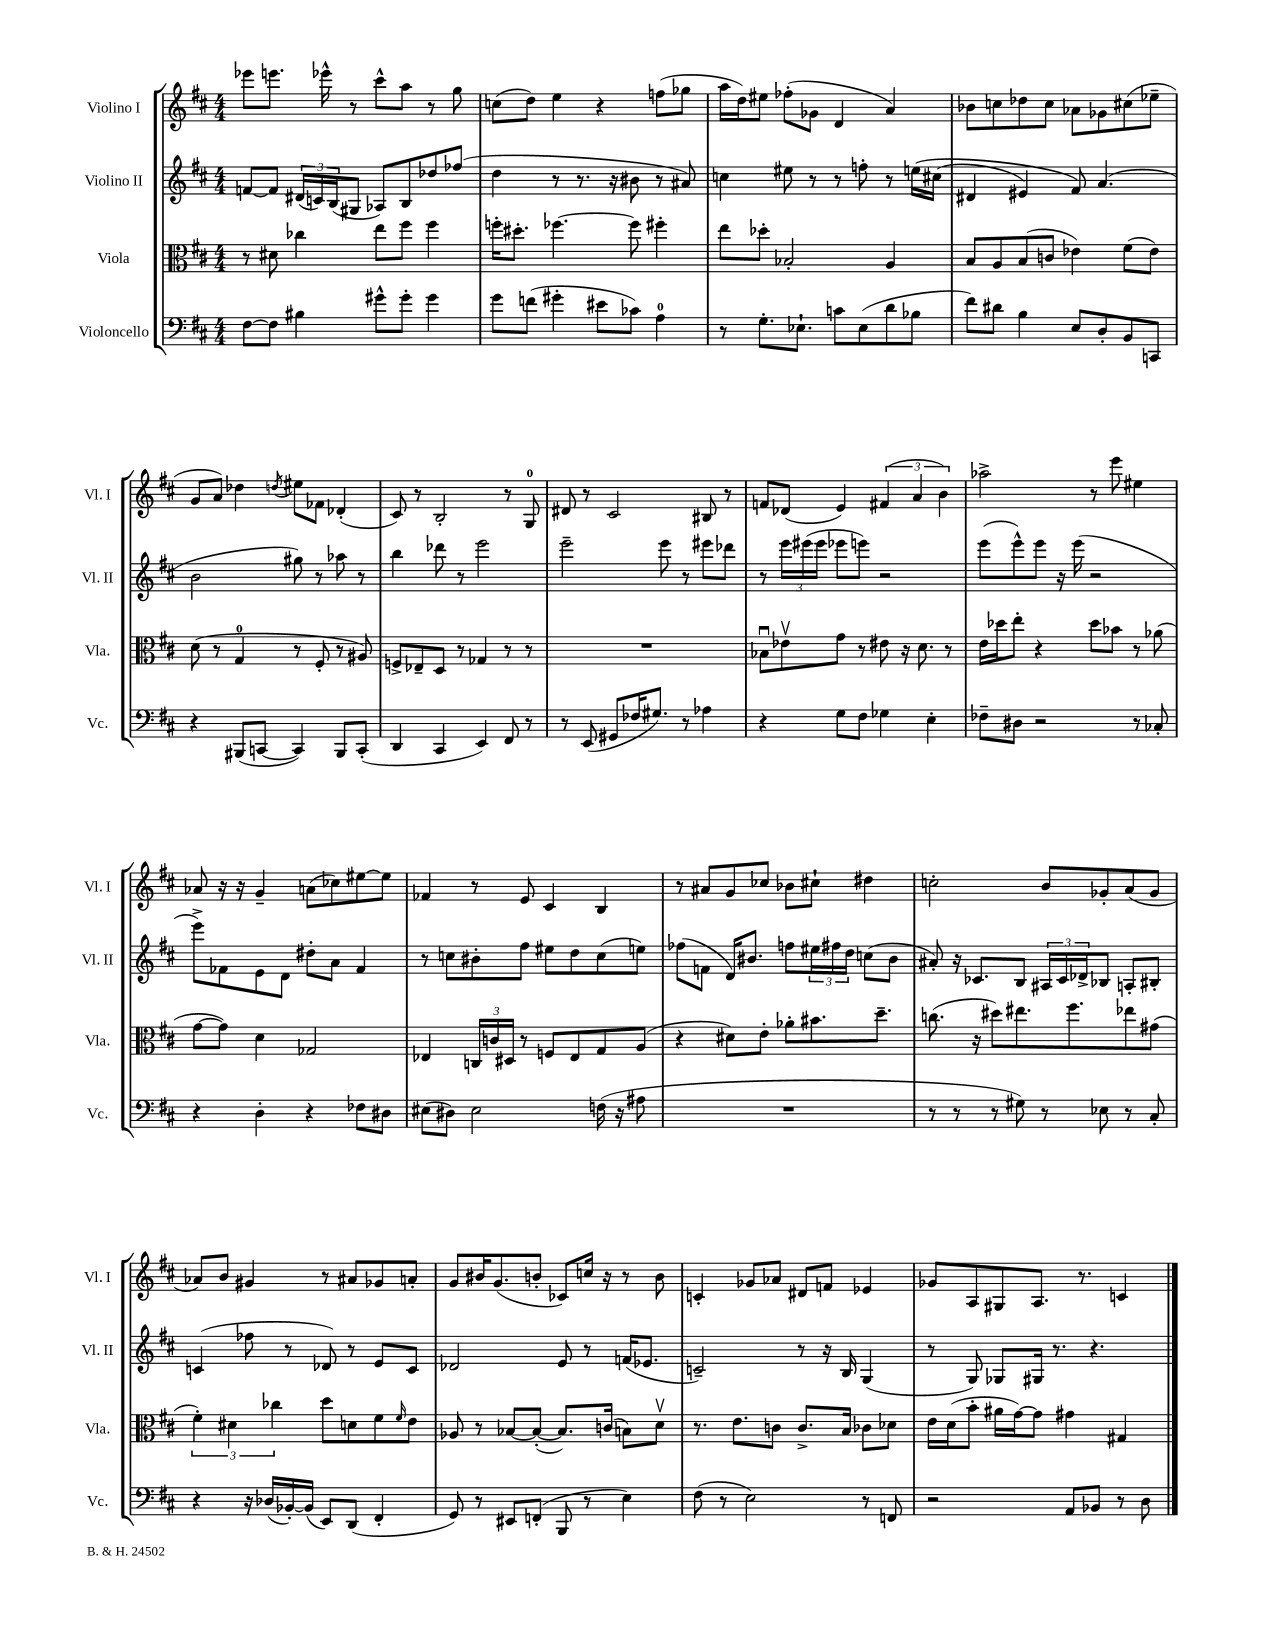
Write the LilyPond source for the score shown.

<<
\new StaffGroup <<
\new Staff = "s0" \with { instrumentName = "Violino I" shortInstrumentName = "Vl. I" } {
    \clef treble \key d \major \numericTimeSignature \time 4/4
    ees'''8 e'''8. ees'''16-^ r8 cis'''8-^ a''8 r8 g''8 |
    c''8( d''8) e''4 r4 f''8( ges''8 |
    a''16 d''16) eis''8 fes''8-.( ges'8 d'4 a'4) |
    bes'8 c''8 des''8 c''8 aes'8 ges'8 cis''8( ees''8-- |
    g'8 a'8) des''4 \acciaccatura { d''8 } eis''8 fes'8 des'4-.( |
    cis'8) r8 b2-. r8 g8-0 |
    dis'8 r8 cis'2 bis8 r8 |
    f'8 des'8( e'4) \tuplet 3/2 { fis'4( a'4 b'4) } |
    aes''2-> r8 e'''8 eis''4 |
    aes'8 r16 r16 g'4-- a'8( ces''8) eis''8~ eis''8 |
    fes'4 r8 e'8 cis'4 b4 |
    r8 ais'8 g'8 ces''8 bes'8 cis''8-! dis''4 |
    c''2-. b'8 ges'8-. a'8( ges'8 |
    aes'8) b'8 gis'4 r8 ais'8 ges'8 a'8-. |
    g'8 bis'16 g'8.( b'8-. ces'8) c''16 r16 r8 b'8 |
    c'4-. ges'8 aes'8 dis'8 f'8 ees'4 |
    ges'8 a8 gis8 a8. r8. c'4 \bar "|." |
}
\new Staff = "s1" \with { instrumentName = "Violino II" shortInstrumentName = "Vl. II" } {
    \clef treble \key d \major \numericTimeSignature \time 4/4
    f'8~ f'8 \tuplet 3/2 { dis'16( c'16) b16( } gis8 aes8) b8 des''8 fes''8( |
    d''4 r8 r8. r16 bis'8 r8 ais'8) |
    c''4 eis''8 r8 r8 f''8-. r8 e''16\( cis''16( |
    dis'4 eis'4) fis'8\) a'4.( |
    b'2 gis''8) r8 aes''8 r8 |
    b''4 des'''8 r8 e'''2 |
    e'''2-- e'''8 r8 eis'''8 des'''8 |
    r8 \tuplet 3/2 { e'''16 eis'''16( eis'''16 } ees'''8 e'''8) r2 |
    e'''8( e'''8-^) e'''8 r16 e'''16( r2 |
    e'''8->) fes'8 e'8 d'8 dis''8-. a'8 fes'4 |
    r8 c''8 bis'8-. fis''8 eis''8 d''8 c''8( e''8) |
    fes''8( f'8 d'16) bis'8. f''8 \tuplet 3/2 { eis''16 fis''16 d''16 } c''8( bis'8 |
    ais'8-.) r16 ces'8. b8 \tuplet 3/2 { ais16 ces'16 des'16-> } bes8 a8-. bis8-. |
    c'4( fes''8 r8 des'8) r8 e'8 c'8 |
    des'2 e'8 r8 f'16( ees'8. |
    c'2--) r8 r16 b16 g4( |
    r8 g8) ges8 gis16 r8. r4. \bar "|." |
}
\new Staff = "s2" \with { instrumentName = "Viola" shortInstrumentName = "Vla." } {
    \clef alto \key d \major \numericTimeSignature \time 4/4
    r8 dis'8 ces''4 e''8 fis''8 fis''4 |
    f''16-. dis''8.-. fes''4.~ fes''8 fis''4-. |
    e''8 des''8-. bes2-. a4 |
    b8 a8 b8( c'8 ees'4) fis'8( ees'8) |
    d'8( r8 g4-0 r8 fis8-. r8 ais8) |
    f8-> ees8-- d8 r8 ges4 r8 r8 |
    R1 |
    bes8\downbow ees'8\upbow g'8 r8 eis'8 r16 d'8. r8 |
    e'16 des''16 e''8-. r4 des''8 bes'8 r8 aes'8( |
    g'8~ g'8) d'4 ges2 |
    ees4 \tuplet 3/2 { c16 c'16 dis16 } r8 f8 ees8 g8 a8( |
    r4 dis'8) e'8-. aes'8-. bis'8. d''8.-- |
    c''8.( r16 dis''8) eis''8. fis''8. ees''8 gis'8( |
    \tuplet 3/2 { fis'4-.) dis'4 ces''4 } d''8 d'8 fis'8 \grace { fis'16 } e'8 |
    aes8 r8 bes8~ bes8~-.( bes8.) c'16( b8) d'8\upbow |
    r8. e'8. c'8 c'8.-> b16 ces'8 des'8 |
    e'16 d'16( b'8-. ais'16 g'16~) g'8 gis'4 gis4 \bar "|." |
}
\new Staff = "s3" \with { instrumentName = "Violoncello" shortInstrumentName = "Vc." } {
    \clef bass \key d \major \numericTimeSignature \time 4/4
    fis8~ fis8 bis4 gis'8-^ gis'8-. gis'4 |
    g'8 f'8( gis'4-. eis'8 ces'8) a4-0 |
    r8 g8.-. ees8.-! c'8 ees8( d'8 bes8 |
    fis'8) dis'8 b4 e8 d8-. b,8 c,8 |
    r4 bis,,8( c,8~ c,4) bis,,8 c,8-.( |
    d,4 cis,4 e,4) fis,8 r8 |
    r8 e,8( gis,8 fes16 gis8.) r8 aes4 |
    r4 g8 fis8 ges4 e4-. |
    fes8-- dis8 r2 r8 ces8-. |
    r4 d4-. r4 fes8 dis8 |
    eis8( dis8) eis2 f16( r16 ais8 |
    R1 |
    r8 r8 r8 gis8) r8 ees8 r8 cis8-. |
    r4 r16 des16( bes,16~-.) bes,16( e,8) d,8( fis,4-. |
    g,8) r8 eis,8 f,8-.( b,,8 r8 e4) |
    fis8( r8 e2) r8 f,8 |
    r2 a,8 bes,8 r8 d8 \bar "|." |
}
>>
>>
\layout { \context { \Score \remove "Bar_number_engraver" } }
